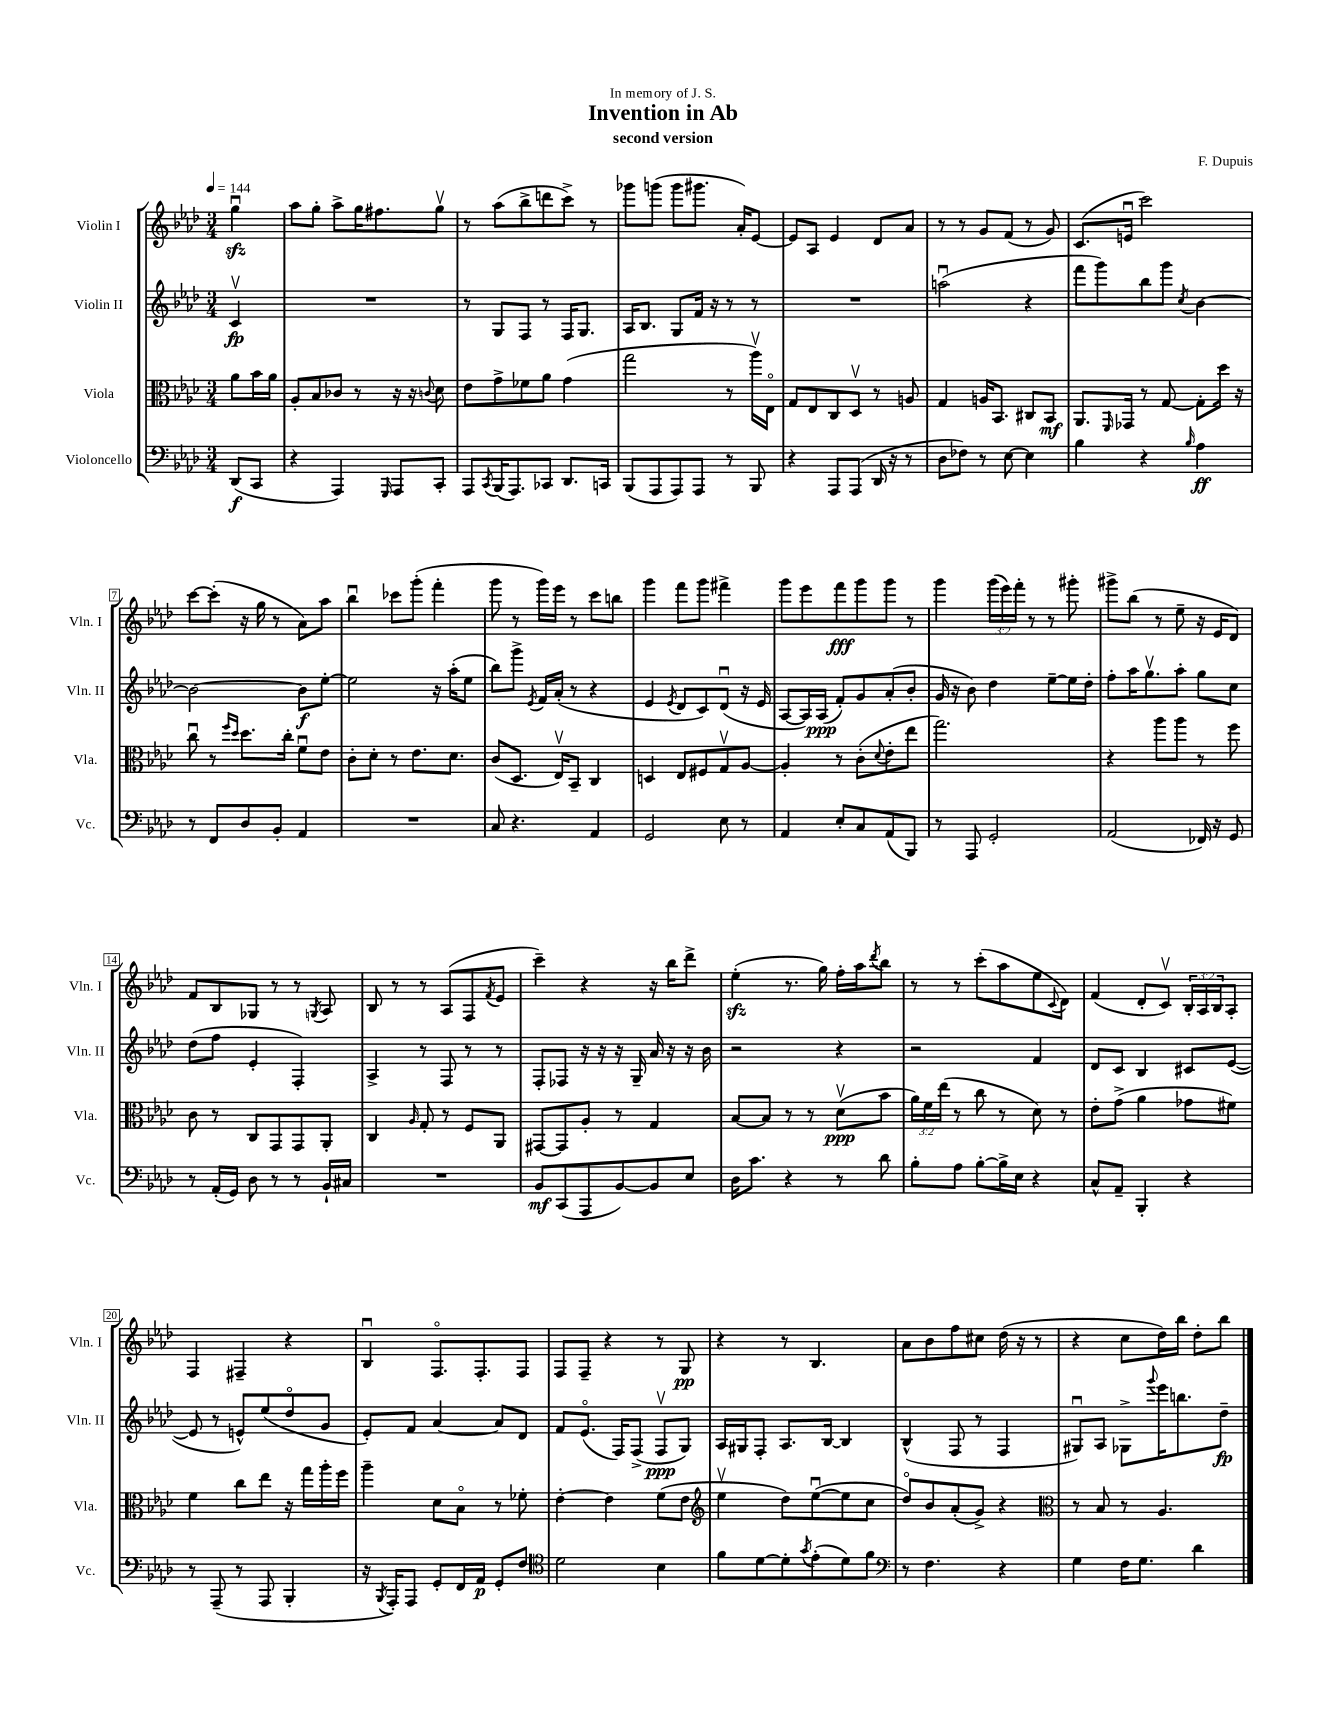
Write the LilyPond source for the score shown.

\header { title = "Invention in Ab" composer = "F. Dupuis" subtitle = "second version" dedication = "In memory of J. S." }
<<
\new StaffGroup <<
\new Staff = "s0" \with { instrumentName = "Violin I" shortInstrumentName = "Vln. I" } {
    \clef treble \key aes \major \numericTimeSignature \time 3/4 \override Staff.TupletNumber.text = #tuplet-number::calc-fraction-text \partial 4 \tempo 4 = 144
    g''4\downbow\sfz |
    aes''8 g''8-. aes''8-> g''16 fis''8. g''8\upbow |
    r8 aes''8( bes''8-> d'''8 c'''8->) r8 |
    ges'''8 g'''8( g'''8 gis'''8. aes'16-.) ees'8~ |
    ees'8 aes8 ees'4 des'8 aes'8 |
    r8 r8 g'8 f'8( r8 g'8) |
    c'8.( e'16\downbow c'''2) |
    c'''8~ c'''8-.( r16 g''16 r8 aes'8) aes''8 |
    bes''4\downbow ces'''8 g'''8-.( f'''4-. |
    g'''8 r8 g'''16) ees'''16 r8 c'''8 b''8 |
    g'''4 f'''8 g'''8 fis'''4-> |
    g'''8 ees'''8 f'''8\fff g'''8 g'''8 r8 |
    g'''4 \tuplet 3/2 { g'''16( ees'''16) f'''16-. } r8 r8 gis'''8-. |
    gis'''8-> bes''8( r8 ees''8-- r16 ees'16 des'8) |
    f'8 bes8 ges8 r8 r8 \acciaccatura { g8 } aes8 |
    bes8 r8 r8 aes8( f8 \acciaccatura { f'8 } ees'8 |
    c'''4--) r4 r16 bes''16 des'''8-> |
    ees''4-.\sfz( r8. g''16) f''16-. aes''16 \acciaccatura { des'''8 } bes''8 |
    r8 r8 c'''8-.( aes''8 ees''8 \appoggiatura { c'8 } des'8) |
    f'4( des'8-. c'8\upbow) \tuplet 3/2 { bes16-. aes16 bes16 } aes8-. |
    f4 fis4-- r4 |
    bes4\downbow f8.\flageolet f8.-. f8 |
    f8 f8-- r4 r8 g8\pp |
    r4 r8 bes4. |
    aes'8 bes'8 f''8 cis''8 des''16( r16 r8 |
    r4 c''8 des''16) bes''16 des''8-. bes''8 \bar "|." |
}
\new Staff = "s1" \with { instrumentName = "Violin II" shortInstrumentName = "Vln. II" } {
    \clef treble \key aes \major \numericTimeSignature \time 3/4 \partial 4
    c'4\upbow\fp |
    R2. |
    r8 g8 f8 r8 f16 g8. |
    aes16 bes8. g8 f'16 r16 r8 r8 |
    R2. |
    a''2\downbow( r4 |
    f'''8 g'''8) bes''8 g'''8 \acciaccatura { c''8 } bes'4~ |
    bes'2~ bes'8\f ees''8~-. |
    ees''2 r16 aes''16-.( ees''8 |
    bes''8) g'''8-> \acciaccatura { ees'8 } f'16 aes'16-.( r8 r4 |
    ees'4 \acciaccatura { ees'8 } des'8 c'8) des'8\downbow( r16 ees'16 |
    aes8~ aes16) aes16\ppp( f'8-.) g'8 aes'8-.( bes'8-. |
    g'16 r16 bes'8) des''4 ees''8~-- ees''16 des''16-. |
    f''8-. aes''16 g''8.\upbow aes''8-. g''8 c''8 |
    des''8( f''8 ees'4-. f4-.) |
    aes4-> r8 f8 r8 r8 |
    f8-. fes8 r16 r16 r16 g16-- aes'16 r16 r16 bes'16 |
    r2 r4 |
    r2 f'4 |
    des'8 c'8 bes4 cis'8 ees'8~( |
    ees'8 r8 e'8-^) ees''8( des''8\flageolet g'8 |
    ees'8-.) f'8 aes'4~ aes'8 des'8 |
    f'8 ees'8.\flageolet( f16) f8->( f8\upbow\ppp g8) |
    aes16 gis16 f8-. aes8. bes16~ bes4 |
    bes4-^( f8 r8 f4 |
    gis8\downbow) aes8 ges8-> \appoggiatura { g'''8 } ees'''16 b''8. des''8--\fp \bar "|." |
}
\new Staff = "s2" \with { instrumentName = "Viola" shortInstrumentName = "Vla." } {
    \clef alto \key aes \major \numericTimeSignature \time 3/4 \override Staff.TupletNumber.text = #tuplet-number::calc-fraction-text \partial 4
    aes'8 bes'16 aes'16 |
    aes8-. bes8 ces'8 r8 r16 r16 \appoggiatura { c'8 } des'8 |
    ees'8 g'8-> fes'8 aes'8 g'4( |
    g''2 r8 aes''16\upbow) ees16\flageolet |
    g8 ees8 c8 des8\upbow r8 a8 |
    g4 a16 bes,8. cis8 bes,8\mf |
    aes,8. \grace { f,16 } ges,16 r8 g8~ g8-. des''16 r16 |
    c''8\downbow r8 \grace { f''16 des''16 } des''8. c''16-. f'8\downbow ees'8 |
    c'8-. des'8-. r8 ees'8. des'8. |
    c'8( des8. ees16\upbow) bes,8-- c4 |
    d4 ees8 fis8 g8\upbow aes8~ |
    aes4-. r8 c'8-.( \appoggiatura { des'8 } ees'8-. ees''8 |
    g''2.) |
    r4 aes''8 aes''8 r8 f''8 |
    c'8 r8 c8 g,8 g,8 aes,8-. |
    c4 \grace { aes16 } g8-. r8 f8 aes,8 |
    gis,8~ gis,8 aes8-. r8 g4 |
    bes8~ bes8 r8 r8 des'8\upbow\ppp( bes'8 |
    \tuplet 3/2 { aes'16) f'16 ees''16( } r8 c''8 r8 des'8) r8 |
    ees'8-. g'8->( aes'4 ges'8 fis'8) |
    f'4 c''8 ees''8 r16 g''16 aes''16-. f''16 |
    aes''4-- des'8 bes8\flageolet r8 fes'8-. |
    ees'4~-. ees'4 f'8( ees'8 |
    \clef treble ees''4\upbow des''8) ees''8~\downbow( ees''8 c''8 |
    des''8\flageolet) bes'8 aes'8-.( g'8->) r4 |
    \clef alto r8 bes8 r8 aes4. \bar "|." |
}
\new Staff = "s3" \with { instrumentName = "Violoncello" shortInstrumentName = "Vc." } {
    \clef bass \key aes \major \numericTimeSignature \time 3/4 \partial 4
    des,8\f( c,8 |
    r4 aes,,4) \grace { g,,16 } aes,,8 c,8-. |
    aes,,8 \acciaccatura { c,8 } bes,,16( aes,,8.) ces,8 des,8. c,16 |
    bes,,8( aes,,8 aes,,8) aes,,8 r8 bes,,8 |
    r4 aes,,8 aes,,8( des,16 r16 r8 |
    des8 fes8) r8 ees8~ ees4 |
    bes4 r4 \grace { bes16 } aes4\ff |
    r8 f,8 des8 bes,8-. aes,4 |
    R2. |
    c8 r4. aes,4 |
    g,2 ees8 r8 |
    aes,4 ees8-. c8 aes,8( bes,,8) |
    r8 aes,,8 g,2-. |
    aes,2( fes,16) r16 g,8 |
    r8 aes,16-.( g,16) des8 r8 r8 bes,16-! cis16 |
    R2. |
    bes,8\mf c,8( aes,,8 bes,8~) bes,8 ees8 |
    des16 c'8. r4 r8 des'8 |
    bes8-. aes8 bes8~-. bes16-> ees16 r4 |
    c8-^ aes,8-- bes,,4-. r4 |
    r8 aes,,8--( r8 aes,,8 bes,,4-. |
    r16 \acciaccatura { bes,,8 } aes,,16-.) aes,,8 g,8-. f,16 aes,16\p g,8-. f8 |
    \clef tenor des'2 bes4 |
    f'8 des'8~ des'8-. \acciaccatura { g'8 } ees'8-.( des'8) f'8 |
    \clef bass r8 f4. r4 |
    g4 f16 g8. des'4 \bar "|." |
}
>>
>>
\layout { \context { \Score \override BarNumber.stencil = #(make-stencil-boxer 0.1 0.3 ly:text-interface::print) } }
